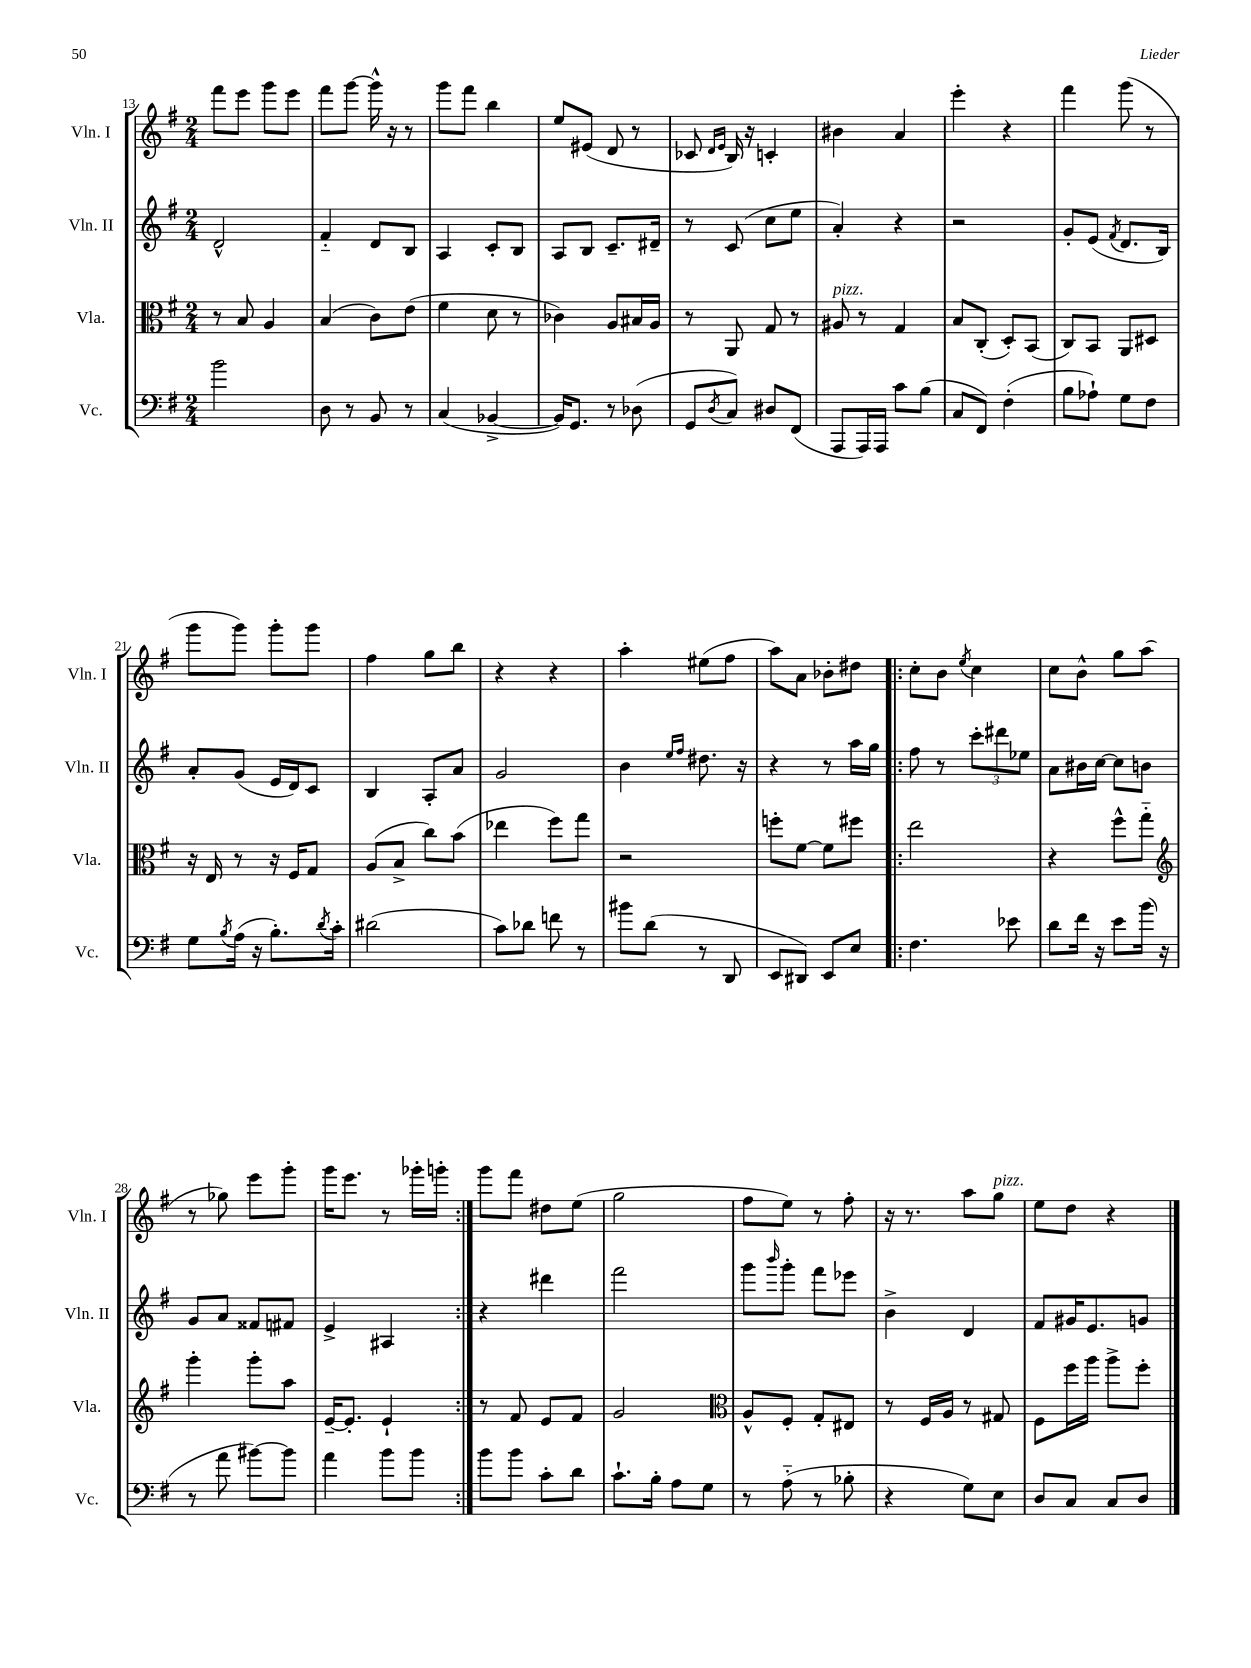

**kern	**kern	**kern	**kern
*part4	*part3	*part2	*part1
*staff4	*staff3	*staff2	*staff1
*I"Vc.	*I"Vla.	*I"Vln. II	*I"Vln. I
*I'Vc.	*I'Vla.	*I'Vln. II	*I'Vln. I
*clefF4	*clefC3	*clefG2	*clefG2
*k[f#]	*k[f#]	*k[f#]	*k[f#]
*M2/4	*M2/4	*M2/4	*M2/4
=13	=13	=13	=13
2b\	8r	2d^^/	8fff#\L
.	8B/	.	8eee\J
.	4A/	.	8ggg\L
.	.	.	8eee\J
=14	=14	=14	=14
8D\	(4B/	4f#/	8fff#\L
8r	.	.	[8ggg\J
8BB/	8c\L)	8d/L	16ggg^^\]
.	.	.	16r
8r	(8e\J	8B/J	8r
=15	=15	=15	=15
(4C/	4f#\	4A/	8ggg\L
.	.	.	8fff#\J
[4BB-X^/	8d\	8c'/L	4bb\
.	8r	8B/J	.
=16	=16	=16	=16
16BB-/KL])	4c-X\)	8A/L	8ee/L
8.GG/J	.	.	.
.	.	8B/J	(8e#X/J
8r	8A/L	8.c~/L	8d/
(8D-X\	16B#X/L	.	8r
.	16A/JJ	16d#X~/Jk	.
=17	=17	=17	=17
8GG/L	8r	8r	8c-X/
.	.	.	16qqd/LL
8qD/	.	.	16qqe/JJ
8C/J)	8AA/	(8c/	16B/)
.	.	.	16r
8D#X/L	8G/	8cc\L	4cn'/
(8FF#/J	8r	8ee\J	.
=18	=18	=18	=18
!	!LO:TX:a:i:t=pizz.	!	!
8AAA/L	8A#X/	4a'/)	4b#X\
16AAA/L)	8r	.	.
16AAA/JJ	.	.	.
8c\L	4G/	4r	4a/
(8B\J	.	.	.
=19	=19	=19	=19
8C/L	8B/L	2r	4eee'\
8FF#/J)	(8C'/J	.	.
(4F#'\	8D'/L)	.	4r
.	(8BB/J	.	.
=20	=20	=20	=20
8B\L	8C/L)	8g'/L	4fff#\
8A-X`\J)	8BB/J	(8e/J	.
.	.	8qf#/	.
8G\L	8AA/L	8.d/L	(8ggg\
8F#\J	8D#X/J	.	8r
.	.	16B/Jk)	.
!!LO:LB:g=z
=21	=21	=21	=21
8G\L	16r	8a'/L	8ggg\L
.	16E/	.	.
8qB/	.	.	.
(16A\Jk	8r	(8g/J	8ggg\J)
16r	.	.	.
8.B'\L)	16r	16e/LL	8ggg'\L
.	16F#/KL	16d/J)	.
.	8G/J	8c/J	8ggg\J
8qd/	.	.	.
16c'\Jk	.	.	.
=22	=22	=22	=22
(2d#X\	(8A/L	4B/	4ff#\
.	8B^/J	.	.
.	8cc\L)	8A'/L	8gg\L
.	(8b\J	8a/J	8bb\J
=23	=23	=23	=23
8c\L)	4ee-X\	2g/	4r
8d-X\J	.	.	.
8fn\	8ff#\L)	.	4r
8r	8gg\J	.	.
=24	=24	=24	=24
8b#X\L	2r	4b\	4aa'\
(8d\J	.	.	.
.	.	16qqee/LL	.
.	.	16qqff#/JJ	.
8r	.	8.dd#X\	(8ee#X\L
8DD/	.	.	8ff#\J
.	.	16r	.
=25	=25	=25	=25
8EE/L	8ffn'\L	4r	8aa\L)
8DD#X/J)	[8f#\J	.	8a\J
8EE/L	8f#\L]	8r	8b-X'\L
8E/J	8ff#X\J	16aa\LL	8dd#X\J
.	.	16gg\JJ	.
=26!|:	=26!|:	=26!|:	=26!|:
4.F#\	2ee\	8ff#\	8cc'\L
.	.	8r	8b\J
.	.	.	8qee/
.	.	12ccc'\L	4cc\
.	.	12ddd#X\	.
8e-X\	.	.	.
.	.	12ee-X\J	.
=27	=27	=27	=27
8d\L	4r	8a\L	8cc\L
16f#\Jk	.	16b#X\L	8b^^\J
16r	.	[16cc\JJ	.
8e\L	8ff#^^\L	8cc\L]	8gg\L
(16b\Jk	8gg\J	8bn\J	(8aa\J
16r	.	.	.
!!LO:LB:g=z
=28	=28	=28	=28
*	*clefG2	*	*
8r	4ggg'\	8g/L	8r
8a\	.	8a/J	8gg-X\)
[8b#X\L)	8ggg'\L	8f##X/L	8eee\L
8b#\J]	8aa\J	8f#X/J	8ggg'\J
=29	=29	=29	=29
4a\	[16e~/KL	4e^/	16ggg\KL
.	8.e'/J]	.	8.eee\J
8b\L	4e`/	4A#X/	8r
8b\J	.	.	16ggg-X'\LL
.	.	.	16gggn'\JJ
=30:|!	=30:|!	=30:|!	=30:|!
8b\L	8r	4r	8ggg\L
8b\J	8f#/	.	8fff#\J
8c'\L	8e/L	4ddd#X\	8dd#X\L
8d\J	8f#/J	.	(8ee\J
=31	=31	=31	=31
8.c`\L	2g/	2fff#\	2gg\
16B'\Jk	.	.	.
8A\L	.	.	.
8G\J	.	.	.
=32	=32	=32	=32
*	*clefC3	*	*
8r	8A^^/L	8ggg\L	8ff#\L
.	.	16qqbbb/	.
(8A\	8F#'/J	8ggg'\J	8ee\J)
8r	8G'/L	8fff#\L	8r
8B-X'\	8E#X/J	8eee-X\J	8ff#'\
=33	=33	=33	=33
4r	8r	4b^\	16r
.	.	.	8.r
.	16F#/LL	.	.
.	16A/JJ	.	.
8G\L)	8r	4d/	8aa\L
!	!	!	!LO:TX:a:i:t=pizz.
8E\J	8G#X/	.	8gg\J
=34	=34	=34	=34
8D/L	8F#\L	8f#/L	8ee\L
8C/J	16ff#\L	16g#X/K	8dd\J
.	16aa\JJ	8.e/	.
8C/L	8aa^\L	.	4r
8D/J	8ff#'\J	8gn/J	.
==	==	==	==
*-	*-	*-	*-
